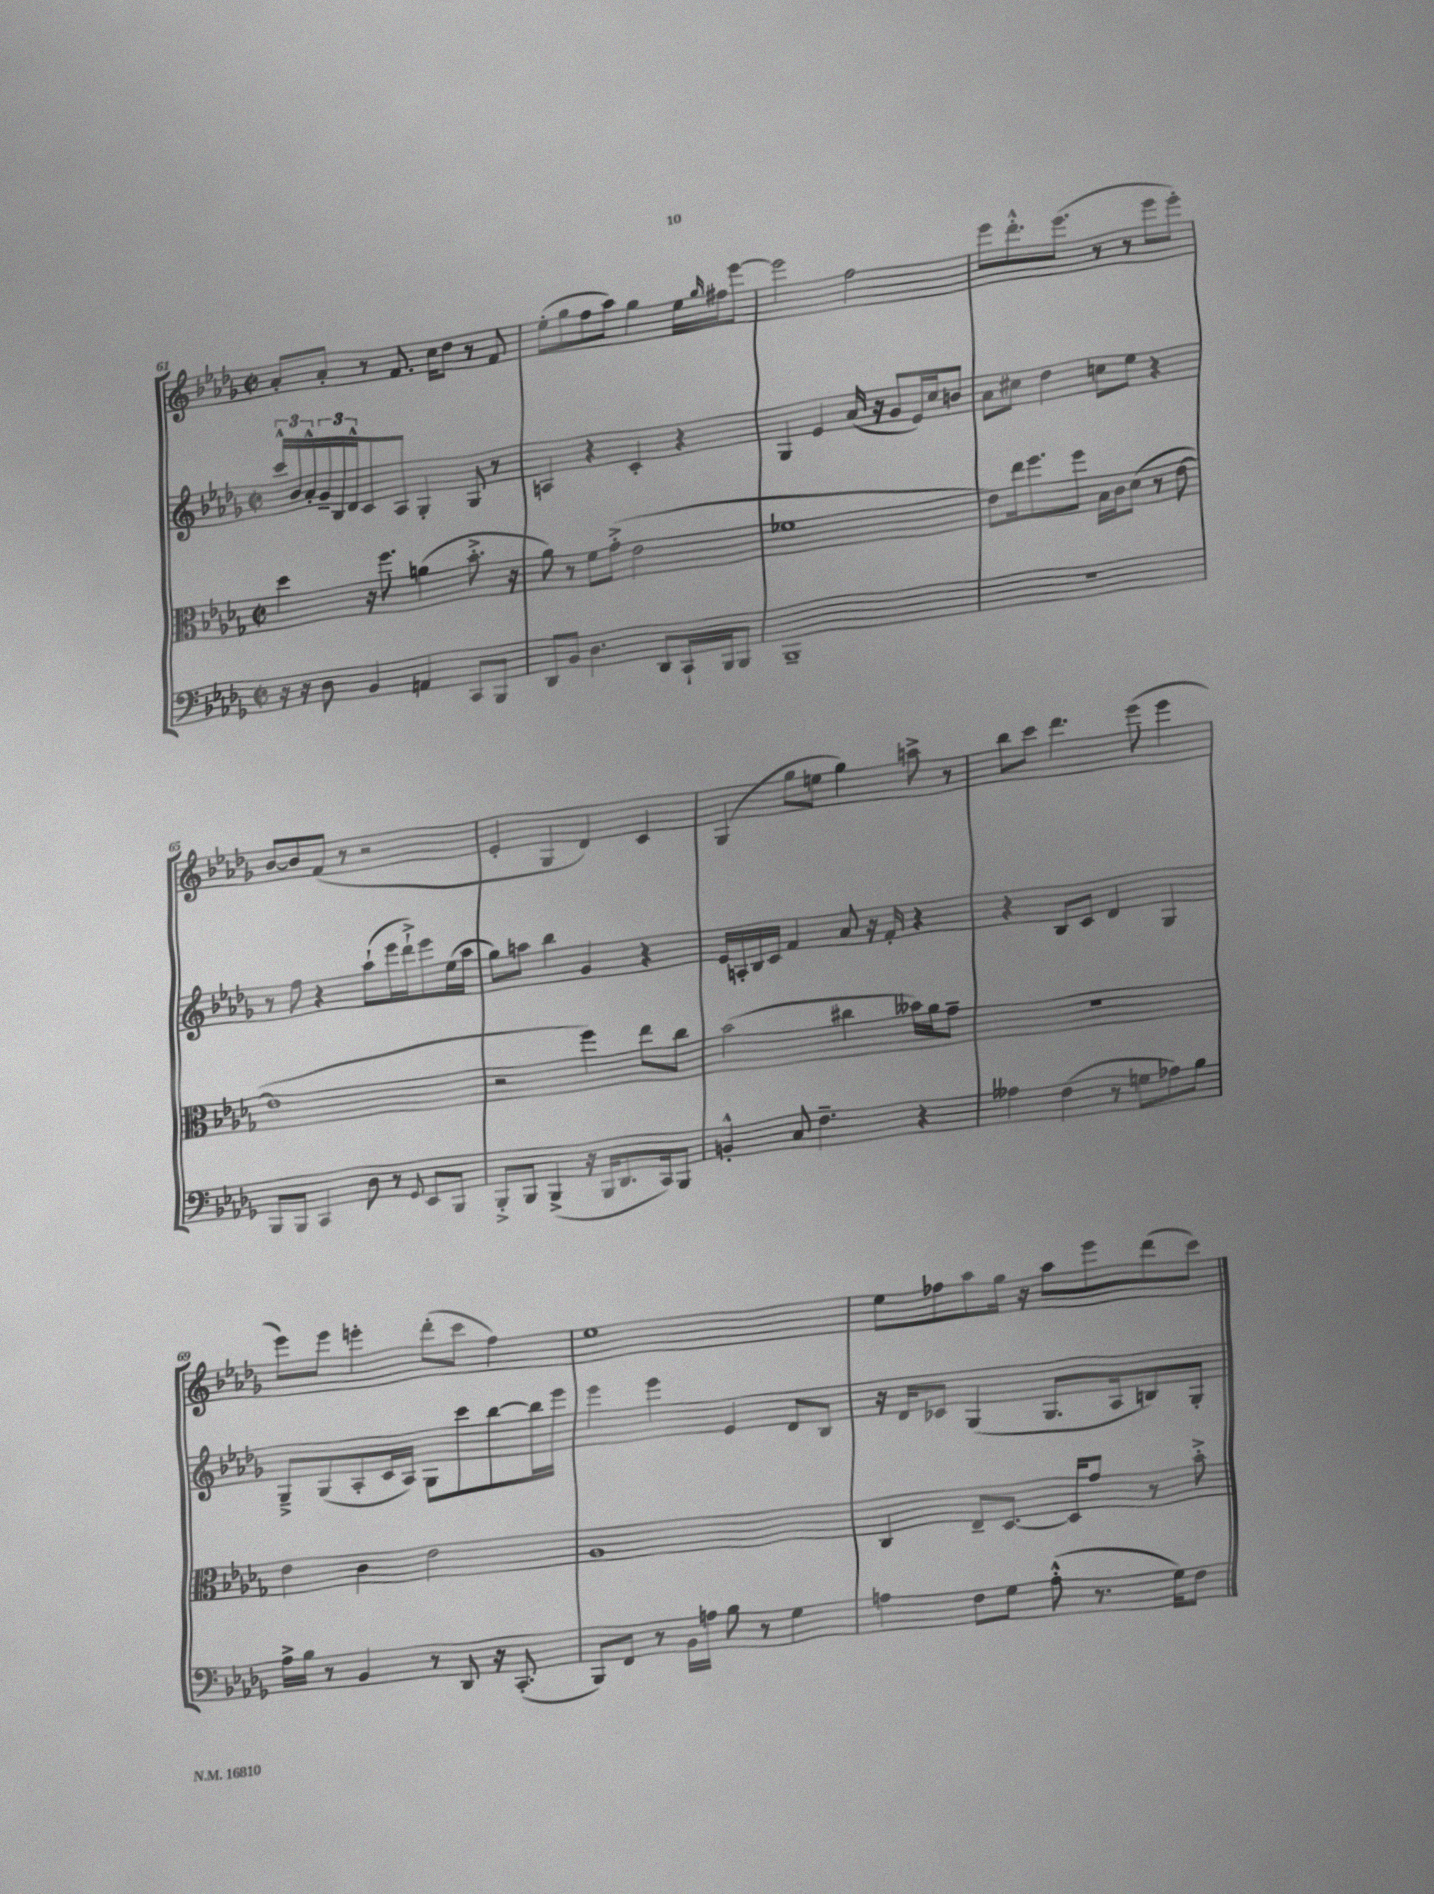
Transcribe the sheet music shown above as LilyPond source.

<<
\new StaffGroup <<
\new Staff = "s0" {
    \clef treble \key des \major \defaultTimeSignature \time 2/2
    aes'8-. aes'8-. r8 f'8. c''16 des''8 r8 f'8 |
    ees''8-.( ges''8 f''8 aes''8) ges''4 ees''16 \grace { ges''16 } fis''16 ees'''8~ |
    ees'''2 f''2 |
    ees'''8 des'''8.-.-^ ees'''8.( r8 r8 ees'''8 ees'''8-.) |
    bes'8~ bes'8 f'8( r8 r2 |
    ees'4-. ges4 des'4) c'4 |
    ges4( ges''8 e''8 ges''4) a''8-> r8 |
    bes''8 c'''8 des'''4. ees'''8( ees'''4 |
    ees'''8) ees'''8 e'''4-. des'''8-.( c'''8 f''4) |
    ees''1 |
    ees''8 fes''8 aes''8 ges''16 r16 aes''8 ees'''8 des'''8( c'''8) \bar "|." |
}
\new Staff = "s1" {
    \clef treble \key des \major \defaultTimeSignature \time 2/2
    \tuplet 3/2 { c'''16-^ bes'16 aes'16-.-^ } \tuplet 3/2 { ges'16-- bes16 des'16-^ } c'8 aes8 ges4-. ges8 r8 |
    a4 r4 c'4-. r4 |
    ges4 ees'4 aes'16( r16 ges'8 ees'16) c''16 b'8 |
    aes'8 cis''8 des''4 c''8 ees''8 r4 |
    r8 f''8 r4 aes''8-!( ees'''16 des'''16-!->) ees'''8 ees''16( aes''16 |
    ges''8) a''8 bes''4 ges'4 r4 |
    ees'16 a16-. bes16 c'16 f'4 aes'8 r16 f'16-. r4 |
    r4 bes8 c'8 des'4 ges4 |
    ges8---> ges8( aes8-. c'16 aes16) ges8 c'''8 bes''8~ bes''16 ees'''16 |
    ees'''4 ees'''4 ees'4 des'8 bes8 |
    r16 des'16 ces'8 ges4( ges8. aes16 b8) ges8-. \bar "|." |
}
\new Staff = "s2" {
    \clef alto \key des \major \defaultTimeSignature \time 2/2
    des''4 r16 f''8. a'4( bes'8.-.-> r16 |
    aes'8) r8 f'8 ges'8-.->( ees'2 |
    fes'1 |
    ees'8) ees''16 f''8. f''8 bes16 c'16 des'8( r8 ees'8~ |
    ees'1 |
    r2 f''4) ees''8 c''8 |
    bes'2( cis''4 beses'16) aes'16 ges'8-- |
    r1 |
    ees'4 c'4 ees'2 |
    aes1 |
    c4 ees8-- des8.~ des16 ges'8 r8 bes'8-.-> \bar "|." |
}
\new Staff = "s3" {
    \clef bass \key des \major \defaultTimeSignature \time 2/2
    r16 r16 des8 bes,4 a,4 c,8 bes,,8 |
    des,8 bes,8 des4. des,8 c,16-! bes,,16 bes,,8 |
    bes,,1-- |
    R1 |
    bes,,8 bes,,8 c,4 des8 r8 \appoggiatura { ges,8 } ees,8 bes,,8 |
    bes,,8-.-> bes,,8 bes,,4->( r16 bes,,16 des,8. c,16) bes,,8 |
    b,4-.-^ c8 f4.-- r4 |
    aeses4 f4( r8 g8 aes8) bes8 |
    aes16-> bes16 r8 bes,4 r8 des,8 r16 c,8.-.( |
    bes,,8) f,8 r8 bes,16 a16 bes8 r8 ges4 |
    a4 f8 ges8 a8-.-^( r8. ges16) f8 \bar "|." |
}
>>
>>
\layout { \context { \Score currentBarNumber = #61 } }
